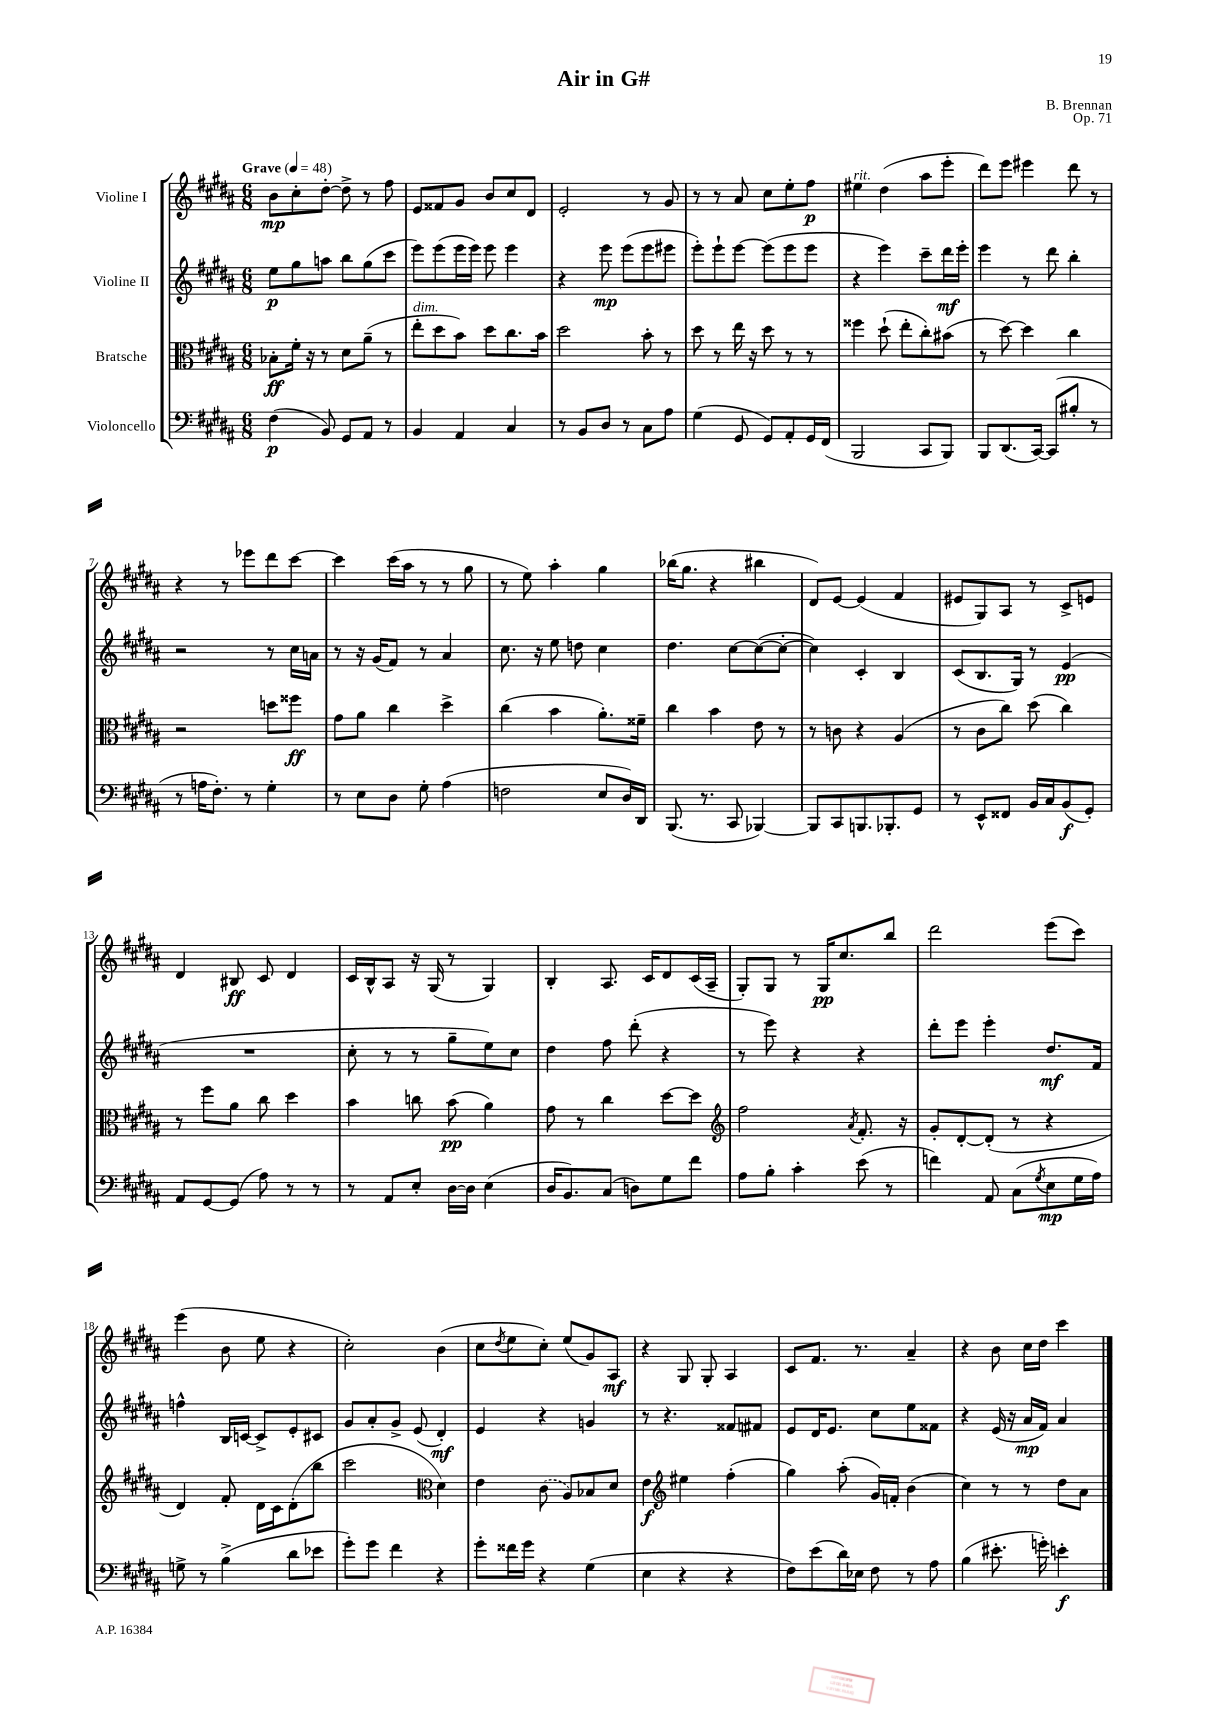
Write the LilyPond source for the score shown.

\header { title = "Air in G#" composer = "B. Brennan" opus = "Op. 71" }
<<
\new StaffGroup <<
\new Staff = "s0" \with { instrumentName = "Violine I" } {
    \clef treble \key b \major \numericTimeSignature \time 6/8 \tempo "Grave" 4 = 48
    b'8\mp cis''8-. dis''8~-. dis''8-> r8 fis''8 |
    e'8 fisis'8 gis'8 b'8 cis''8 dis'8 |
    e'2-. r8 gis'8 |
    r8 r8 ais'8 cis''8 e''8-. fis''8\p |
    eis''4^\markup { \italic "rit." } dis''4( ais''8 e'''8-. |
    dis'''8) e'''8 eis'''4 dis'''8 r8 |
    r4 r8 ees'''8 dis'''8 cis'''8~ |
    cis'''4 cis'''16( ais''16 r8 r8 gis''8 |
    r8 e''8) ais''4-. gis''4 |
    bes''16( gis''8. r4 bis''4 |
    dis'8) e'8~ e'4( fis'4 |
    eis'8 gis8) ais8 r8 cis'8-> e'8 |
    dis'4 bis8\ff cis'8 dis'4 |
    cis'16 b16-^ ais8 r16 gis16( r8 gis4) |
    b4-. ais8. cis'16 dis'8 cis'16( ais16-- |
    gis8-.) gis8 r8 gis16\pp cis''8. b''8 |
    dis'''2 e'''8( cis'''8) |
    e'''4( b'8 e''8 r4 |
    cis''2-.) b'4( |
    cis''8 \acciaccatura { dis''8 } e''8 cis''8-.) e''8( gis'8) ais8\mf |
    r4 gis8 gis8-. ais4 |
    cis'8 fis'8. r8. ais'4-- |
    r4 b'8 cis''16 dis''16 cis'''4 \bar "|." |
}
\new Staff = "s1" \with { instrumentName = "Violine II" } {
    \clef treble \key b \major \numericTimeSignature \time 6/8
    e''8\p gis''8 a''8 b''8 gis''8( cis'''8 |
    e'''8) e'''8( e'''16 e'''16) e'''8 e'''4 |
    r4 e'''8\mp e'''8( e'''8 eis'''8 |
    e'''8-.) e'''8-! e'''8~ e'''8( e'''8 e'''8 |
    r4 e'''4) cis'''8-- dis'''16\mf e'''16-. |
    e'''4 r8 dis'''8 b''4-. |
    r2 r8 cis''16 a'16 |
    r8 r16 gis'16( fis'8) r8 ais'4 |
    cis''8. r16 e''8 d''8 cis''4 |
    dis''4. cis''8~ cis''8~( cis''8~-. |
    cis''4) cis'4-. b4 |
    cis'8( b8. gis16) r8 e'4\pp( |
    R2. |
    cis''8-. r8 r8 gis''8-- e''8) cis''8 |
    dis''4 fis''8 dis'''8-.( r4 |
    r8 e'''8) r4 r4 |
    dis'''8-. e'''8 e'''4-. dis''8.\mf fis'16 |
    f''4-^ b16 c'16~ c'8-> e'8-. cis'8 |
    gis'8 ais'8-. gis'8-> e'8( dis'4-.\mf) |
    e'4 r4 g'4 |
    r8 r4. fisis'8 fis'8 |
    e'8 dis'16 e'8. cis''8 e''8 fisis'8 |
    r4 e'16( r16 ais'16\mp fis'16) ais'4 \bar "|." |
}
\new Staff = "s2" \with { instrumentName = "Bratsche" } {
    \clef alto \key b \major \numericTimeSignature \time 6/8
    bes8-.\ff fis'16-. r16 r8 dis'8 ais'8--( r8 |
    e''8-.^\markup { \italic "dim." } dis''8 b'8) dis''8 cis''8. b'16 |
    dis''2 b'8-. r8 |
    dis''8 r8 e''16 r16 dis''8 r8 r8 |
    fisis''4 dis''8-!( e''8-. cis''8-.) bis'8( |
    r8 dis''8~) dis''4 cis''4 |
    r2 d''8 fisis''8\ff |
    gis'8 ais'8 cis''4 dis''4-> |
    cis''4( b'4 ais'8.-.) fisis'16-- |
    cis''4 b'4 e'8 r8 |
    r8 c'8 r4 ais4( |
    r8 cis'8 cis''8) dis''8( cis''4) |
    r8 fis''8 ais'8 cis''8 dis''4 |
    b'4 c''8 b'8\pp( ais'4) |
    gis'8 r8 cis''4 dis''8~ dis''8 |
    \clef treble fis''2 \acciaccatura { ais'8 } fis'8.-. r16 |
    gis'8-. dis'8~-. dis'8-.( r8 r4 |
    dis'4) fis'8-. dis'16 cis'16 dis'8-.( b''8 |
    cis'''2 \clef alto dis'4) |
    e'4 \once \slurDashed cis'8( ais8) bes8 dis'8 |
    e'4\f \clef treble eis''4 fis''4-.( |
    gis''4) ais''8-.( gis'16) f'16-. b'4( |
    cis''4) r8 r8 dis''8 ais'8 \bar "|." |
}
\new Staff = "s3" \with { instrumentName = "Violoncello" } {
    \clef bass \key b \major \numericTimeSignature \time 6/8
    fis4\p( b,8) gis,8 ais,8 r8 |
    b,4 ais,4 cis4 |
    r8 b,8 dis8 r8 cis8 ais8 |
    gis4( gis,8 gis,8) ais,8-. gis,16 fis,16( |
    b,,2 cis,8 b,,8) |
    b,,8 dis,8.( cis,16~) cis,8( bis8-. r8 |
    r8 a16 fis8.-.) r8 gis4-. |
    r8 e8 dis8 gis8-. ais4( |
    f2 e8 dis16) dis,16 |
    b,,8.( r8. cis,8 bes,,4~) |
    bes,,8 cis,8 b,,8. bes,,8.-. gis,8 |
    r8 e,8-^ fisis,8 b,16 cis16 b,8\f( gis,8-.) |
    ais,8 gis,8~ gis,8( ais8) r8 r8 |
    r8 ais,8 e8-. dis16~ dis16 e4( |
    dis16 b,8.) cis8( d8) gis8 fis'8 |
    ais8 b8-. cis'4-. e'8( r8 |
    f'4) ais,8 cis8( \acciaccatura { gis8 } e8\mp gis16 ais16) |
    g8-> r8 b4->( dis'8 ees'8 |
    gis'8-.) gis'8 fis'4 r4 |
    gis'8-. fisis'16 gis'16 r4 gis4( |
    e4 r4 r4 |
    fis8) e'8( dis'16) ees16 fis8 r8 ais8 |
    b4( eis'8.-. g'16-.) e'4-.\f \bar "|." |
}
>>
>>
